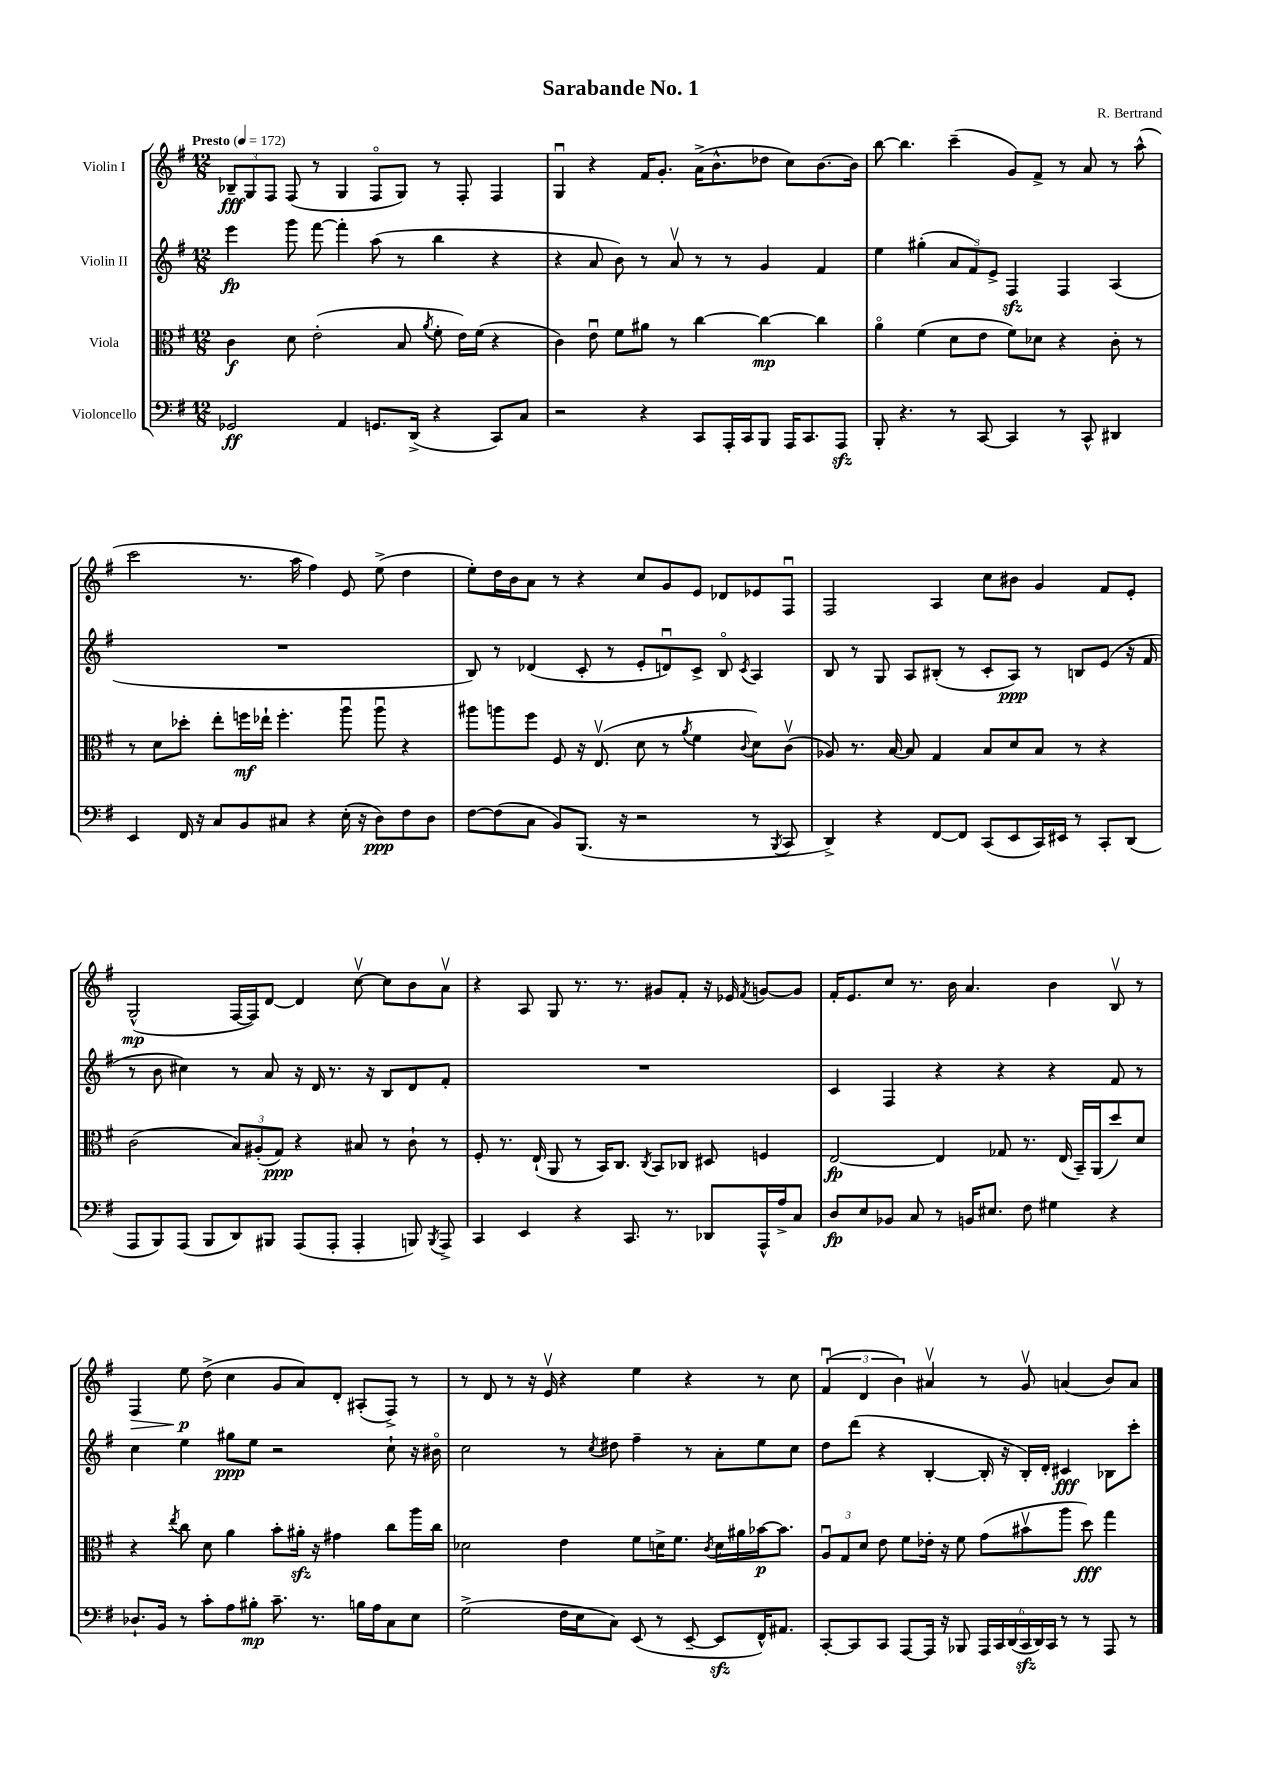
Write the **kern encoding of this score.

**kern	**dynam	**kern	**dynam	**kern	**dynam	**kern	**dynam
*part4	*part4	*part3	*part3	*part2	*part2	*part1	*part1
*staff4	*staff4	*staff3	*staff3	*staff2	*staff2	*staff1	*staff1
*I"Violoncello	*	*I"Viola	*	*I"Violin II	*	*I"Violin I	*
*clefF4	*	*clefC3	*	*clefG2	*	*clefG2	*
*k[f#]	*	*k[f#]	*	*k[f#]	*	*k[f#]	*
*M12/8	*	*M12/8	*	*M12/8	*	*M12/8	*
*MM172	*	*MM172	*	*MM172	*	*MM172	*
=1	=1	=1	=1	=1	=1	=1	=1
!	!	!	!	!	!	!LO:TX:a:B:t=Presto	!
2GG-X/	ff	4c\	f	4eee\	fp	12B-X~/L	fff
.	.	.	.	.	.	12G/	.
.	.	.	.	.	.	12F#/J	.
.	.	8d\	.	8ggg\	.	(8F#/	.
.	.	(2e'\	.	[8fff#\	.	8r	.
4AA/	.	.	.	4fff#'\]	.	4G/	.
8.GGn/L	.	.	.	(8aa\	.	8F#/L	.
.	.	8B/	.	8r	.	8G/J)	.
(16DD^/Jk	.	.	.	.	.	.	.
.	.	8qa/	.	.	.	.	.
4r	.	8f#'\	.	4bb\	.	8r	.
.	.	16e\LL)	.	.	.	8F#'/	.
.	.	(16f#\JJ	.	.	.	.	.
8CC/L)	.	4r	.	4r	.	4F#/	.
8C/J	.	.	.	.	.	.	.
=2	=2	=2	=2	=2	=2	=2	=2
2r	.	4c\)	.	4r	.	4Gu/	.
.	.	8eu\	.	8a/	.	4r	.
.	.	8f#\L	.	8b\)	.	.	.
4r	.	8a#X\J	.	8r	.	16f#/KL	.
.	.	.	.	.	.	8.g'/J	.
.	.	8r	.	8av/	.	.	.
8CC/L	.	[4cc\	.	8r	.	(16a^\KL	.
.	.	.	.	.	.	8.b^^\	.
16AAA'/L	.	.	.	8r	.	.	.
16CC/J	.	.	.	.	.	.	.
8BBB/J	.	4cc\_	mp	4g/	.	8dd-X\J	.
16AAA/KL	.	.	.	.	.	8cc\L)	.
8.CC/	.	.	.	.	.	.	.
.	.	4cc\]	.	4f#/	.	[8.b\	.
8AAAzz/J	.	.	.	.	.	.	.
.	.	.	.	.	.	16b\Jk]	.
=3	=3	=3	=3	=3	=3	=3	=3
8BBB'/	.	4a\	.	4ee\	.	[8bb\	.
4.r	.	.	.	.	.	4.bb\]	.
.	.	(4f#\	.	(4gg#X'\	.	.	.
8r	.	8d\L	.	12a/L	.	(4ccc~\	.
.	.	.	.	12f#/)	.	.	.
[8CC/	.	8e\J	.	.	.	.	.
.	.	.	.	12e^/J	.	.	.
4CC/]	.	8f#\L)	.	4F#zz/	.	8g/L)	.
.	.	8d-X\J	.	.	.	8f#^/J	.
8r	.	4r	.	4F#/	.	8r	.
8CC^^/	.	.	.	.	.	8a/	.
4DD#X/	.	8c'\	.	(4A/	.	8r	.
.	.	8r	.	.	.	(8aa^^\	.
!!LO:LB:g=z
=4	=4	=4	=4	=4	=4	=4	=4
4EE/	.	8r	.	1.r	.	2ccc\	.
.	.	8d\L	.	.	.	.	.
16FF#/	.	8dd-X'\J	.	.	.	.	.
16r	.	.	.	.	.	.	.
8C/L	.	8ee'\L	.	.	.	.	.
8BB/	.	16ffn\L	mf	.	.	8.r	.
.	.	16ee-X`\JJ	.	.	.	.	.
8C#X/J	.	4.ff'\	.	.	.	.	.
.	.	.	.	.	.	16aa\	.
4r	.	.	.	.	.	4ff#\)	.
(16E'\	.	8aau\	.	.	.	8e/	.
16r	.	.	.	.	.	.	.
8D\L)	ppp	8aau\	.	.	.	(8ee^\	.
8F#\	.	4r	.	.	.	4dd\	.
8D\J	.	.	.	.	.	.	.
=5	=5	=5	=5	=5	=5	=5	=5
[8F#\L	.	8aa#X\L	.	8B/)	.	8ee'\L)	.
(8F#\]	.	8aan\	.	8r	.	16dd\L	.
.	.	.	.	.	.	16b\J	.
8C\J	.	8ff#\J	.	(4d-X/	.	8a\J	.
8BB/L)	.	8F#/	.	.	.	8r	.
(8.BBB/J	.	16r	.	8c'/	.	4r	.
.	.	(8.Ev/	.	.	.	.	.
.	.	.	.	8r	.	.	.
16r	.	.	.	.	.	.	.
2r	.	8d\	.	8e'/L	.	8cc/L	.
.	.	8r	.	8dnu/)	.	8g/	.
.	.	8qa/	.	.	.	.	.
.	.	4f#\	.	8c^/J	.	8e/J	.
.	.	.	.	8B/	.	8d-X/L	.
.	.	8qqc/	.	8qc/	.	.	.
8r	.	8d\L)	.	4A/	.	8e-X/	.
8qBBB/	.	.	.	.	.	.	.
8CC/	.	(8cv\J	.	.	.	8F#u/J	.
=6	=6	=6	=6	=6	=6	=6	=6
4DD^/)	.	8A-X/)	.	8B/	.	2F#/	.
.	.	8.r	.	8r	.	.	.
4r	.	.	.	8G/	.	.	.
.	.	[16B/	.	.	.	.	.
.	.	8B/]	.	8A/L	.	.	.
[8FF#/L	.	4G/	.	(8B#X'/J	.	4A/	.
8FF#/J]	.	.	.	8r	.	.	.
(8CC/L	.	8B/L	.	8c'/L	.	8cc\L	.
8EE/	.	8d/	.	8A/J)	ppp	8b#X\J	.
16CC/L)	.	8B/J	.	8r	.	4g/	.
16EE#X/JJ	.	.	.	.	.	.	.
8r	.	8r	.	8Bn/L	.	.	.
8CC'/L	.	4r	.	(8e/J	.	8f#/L	.
(8DD/J	.	.	.	16r	.	8e'/J	.
.	.	.	.	16f#/	.	.	.
!!LO:LB:g=z
=7	=7	=7	=7	=7	=7	=7	=7
8AAA/L	.	(2c\	.	8r	.	(2G^^/	mp
8BBB/)	.	.	.	8b\	.	.	.
(8AAA/J	.	.	.	4cc#X\)	.	.	.
8BBB/L	.	.	.	.	.	.	.
8DD/)	.	12B/L)	.	8r	.	[16F#/LL	.
.	.	.	.	.	.	16F#/J])	.
.	.	(12A#X'/	.	.	.	.	.
8BBB#X/J	.	.	.	8a/	.	[8d/J	.
.	.	12G/J)	ppp	.	.	.	.
(8AAA/L	.	4r	.	16r	.	4d/]	.
.	.	.	.	16d/	.	.	.
8AAA'/J	.	.	.	8.r	.	.	.
4AAA'/	.	8B#X/	.	.	.	[8ccv\	.
.	.	.	.	16r	.	.	.
.	.	8r	.	8B/L	.	8cc\L]	.
8BBBn/)	.	8c`\	.	8d/	.	8b\	.
8qBBB/	.	.	.	.	.	.	.
8AAA^/	.	8r	.	8f#'/J	.	8av\J	.
=8	=8	=8	=8	=8	=8	=8	=8
4CC/	.	8F#'/	.	1.r	.	4r	.
.	.	8.r	.	.	.	.	.
4EE/	.	.	.	.	.	8A/	.
.	.	(16E`/	.	.	.	.	.
.	.	8AA/	.	.	.	8G/	.
4r	.	8r	.	.	.	8.r	.
.	.	16BB/KL)	.	.	.	.	.
.	.	8.C/J	.	.	.	8.r	.
8.CC/	.	.	.	.	.	.	.
.	.	8qC/	.	.	.	.	.
.	.	8BB/L	.	.	.	8g#X/L	.
8.r	.	.	.	.	.	.	.
.	.	8C-X/J	.	.	.	8f#'/J	.
8DD-X/L	.	8D#X/	.	.	.	16r	.
.	.	.	.	.	.	16e-X/	.
.	.	.	.	.	.	8qf#/	.
16AAA^^/L	.	4Fn/	.	.	.	[8gn/L	.
16A^/J	.	.	.	.	.	.	.
8C/J	.	.	.	.	.	8g/J]	.
=9	=9	=9	=9	=9	=9	=9	=9
8D/L	fp	[2E/	fp	4c/	.	16f#'/KL	.
.	.	.	.	.	.	8.e/	.
8E/	.	.	.	.	.	.	.
8BB-X/J	.	.	.	4F#/	.	8cc/J	.
8C/	.	.	.	.	.	8.r	.
8r	.	4E/]	.	4r	.	.	.
.	.	.	.	.	.	16b\	.
16BBn/KL	.	.	.	.	.	4.a/	.
8.E#X/J	.	.	.	.	.	.	.
.	.	8G-X/	.	4r	.	.	.
8F#\	.	8.r	.	.	.	.	.
4G#X\	.	.	.	4r	.	4b\	.
.	.	(16E/	.	.	.	.	.
.	.	16BB~/LL)	.	.	.	.	.
.	.	(16AA/J	.	.	.	.	.
4r	.	8dd/)	.	8f#/	.	8Bv/	.
.	.	8d/J	.	8r	.	8r	.
!!LO:LB:g=z
=10	=10	=10	=10	=10	=10	=10	=10
!	!	!	!	!	!	!	!LO:HP:b
8.D-X`/L	.	4r	.	4cc\	.	4F#/	>
16BB/Jk	.	.	.	.	.	.	.
.	.	8qee/	.	.	.	.	.
8r	.	8cc\	.	4ee\	.	8ee\	p
8c'\L	.	8d\	.	.	.	(8dd^\	]
8A\	.	4a\	.	8gg#X\L	ppp	4cc\	.
8B#X'\J	mp	.	.	8ee\J	.	.	.
8.c~\	.	8b'\L	.	2r	.	8g/L	.
.	.	16a#Xzz'\Jk	.	.	.	8a/)	.
8.r	.	16r	.	.	.	.	.
.	.	4g#X\	.	.	.	8d'/J	.
16Bn\LL	.	.	.	.	.	(8A#X'/L	.
16A\J	.	.	.	.	.	.	.
8C\	.	8cc\L	.	8cc`\	.	8F#^/J)	.
8E\J	.	16aa\L	.	16r	.	8r	.
.	.	16cc\JJ	.	16b#X\	.	.	.
=11	=11	=11	=11	=11	=11	=11	=11
(2G^\	.	2d-X\	.	2cc\	.	8r	.
.	.	.	.	.	.	8d/	.
.	.	.	.	.	.	8r	.
.	.	.	.	.	.	16r	.
.	.	.	.	.	.	16ev/	.
16F#\LL	.	4e\	.	8r	.	4r	.
16E\J	.	.	.	.	.	.	.
.	.	.	.	8qcc/	.	.	.
8C\J)	.	.	.	8dd#X\	.	.	.
(8EE/	.	8f#\L	.	4ff#~\	.	4ee\	.
8r	.	16dn^\K	.	.	.	.	.
.	.	8.f#\J	.	.	.	.	.
[8EE~/	.	.	.	8r	.	4r	.
.	.	8qc/	.	.	.	.	.
8EEzz/L]	.	16d\LL	.	8a'\L	.	.	.
.	.	16a#X\	.	.	.	.	.
16FF#^^/K)	.	[16b-X\J	p	8ee\	.	8r	.
8.AA#X/J	.	8.b-\J]	.	.	.	.	.
.	.	.	.	8cc\J	.	8cc\	.
=12	=12	=12	=12	=12	=12	=12	=12
[8CC'/L	.	12Au/L	.	8dd\L	.	(6f#u/	.
.	.	12G/	.	.	.	.	.
8CC/]	.	.	.	(8ddd\J	.	.	.
.	.	12d/J	.	.	.	6d/	.
8CC/J	.	8e\	.	4r	.	.	.
.	.	.	.	.	.	6b\)	.
[8AAA/L	.	8f#\L	.	.	.	.	.
16AAA/Jk]	.	16e-X'\Jk	.	[4B'/	.	4a#Xv/	.
16r	.	16r	.	.	.	.	.
8BBB-X/	.	8f#\	.	.	.	.	.
24AAA/LL	.	(8g\L	.	16B'/]	.	8r	.
24CC/	.	.	.	.	.	.	.
.	.	.	.	16r	.	.	.
(24DD/	.	.	.	.	.	.	.
24CCzz/	.	8b#Xv\	.	16B'/LL)	.	8gv/	.
24DD/)	.	.	.	.	.	.	.
.	.	.	.	16d'/JJ	.	.	.
24CC/JJ	.	.	.	.	.	.	.
8r	.	8aa\J	.	4c#X/	fff	(4an/	.
8r	.	8dd\)	fff	.	.	.	.
8AAA/	.	4gg\	.	8B-X\L	.	8b/L)	.
8r	.	.	.	8ccc'\J	.	8a/J	.
==	==	==	==	==	==	==	==
*-	*-	*-	*-	*-	*-	*-	*-
